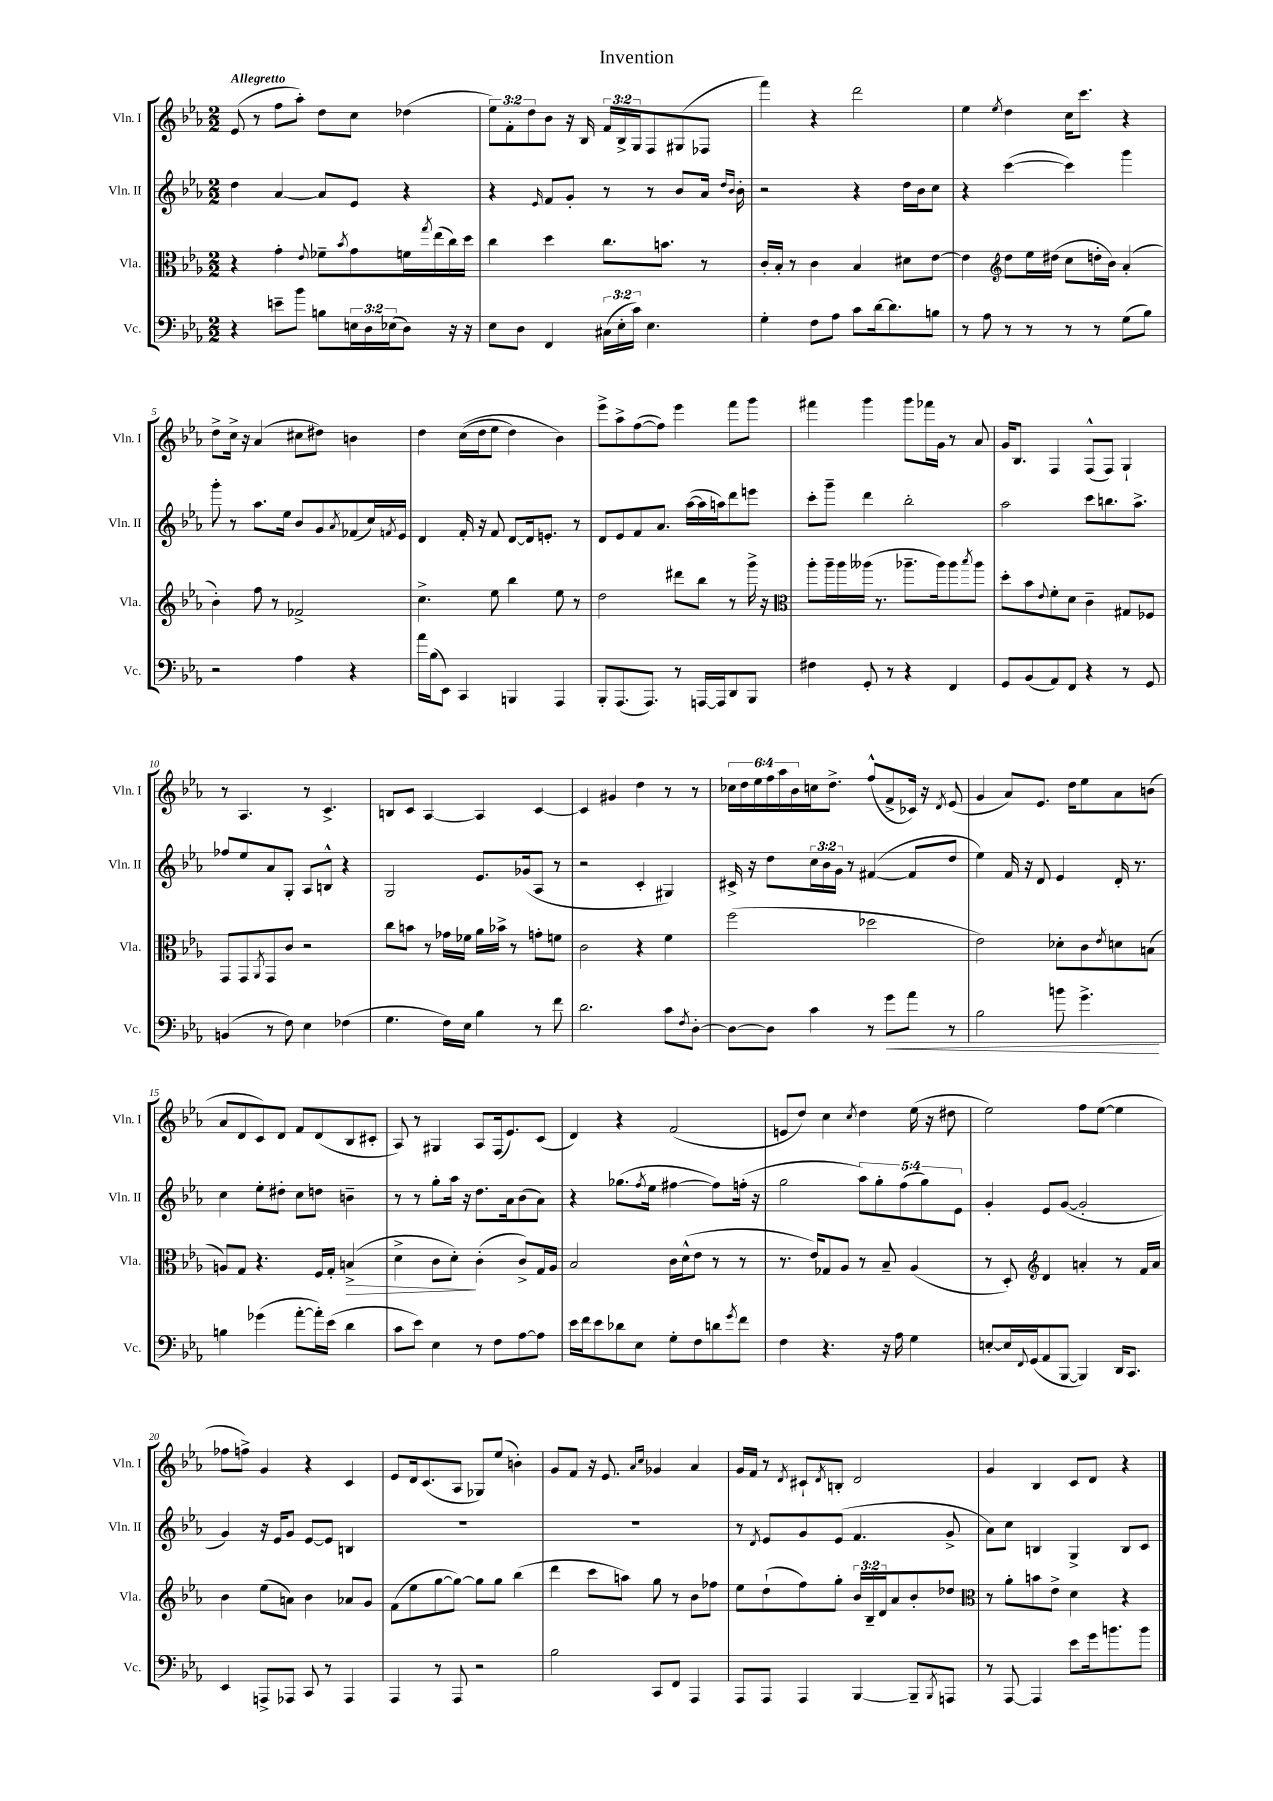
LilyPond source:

\header { title = "Invention" }
<<
\new StaffGroup <<
\new Staff = "s0" \with { instrumentName = "Vln. I" shortInstrumentName = "Vln. I" } {
    \clef treble \key ees \major \numericTimeSignature \time 2/2 \override Staff.TupletNumber.text = #tuplet-number::calc-fraction-text \tempo "Allegretto"
    ees'8( r8 f''8 aes''8-.) d''8 c''8 des''4( |
    \tuplet 3/2 { ees''8) f'8-. d''8 } bes'8 r16 bes16 \tuplet 3/2 { f'16 bes16-> g16 } f8 gis8( fes8 |
    f'''4) r4 d'''2 |
    ees''4 \acciaccatura { ees''8 } d''4 c''16 c'''8. r4 |
    d''8-> c''16-> r16 aes'4( cis''8 dis''8) b'4 |
    d''4 c''16(\( d''16 ees''8 d''4) bes'4\) |
    ees'''8-> aes''8-> f''8~( f''8) ees'''4 f'''8 g'''8 |
    fis'''4 g'''4 g'''8 fes'''16 g'16 r8 aes'8 |
    g'16 bes8. f4 f8-^( f8) g4-! |
    r8 aes4. r8 c'4.-> |
    b8 c'8 aes4~ aes4 c'4~ |
    c'4 gis'4 d''4 r8 r8 |
    \tuplet 6/4 { ces''16 d''16 ees''16 f''16 aes''16 bes'16 } c''16 d''8.-> f''8-^( f'8-> ces'16) r16 \acciaccatura { d'8 } ees'8( |
    g'4 aes'8) ees'8. d''16 ees''8 aes'8 b'8( |
    aes'8 d'8 c'8) d'8 f'8 d'8( bes8 cis'8-. |
    aes8) r8 gis4 aes8 f16( ees'8.) c'8( |
    d'4) r4 f'2( |
    e'8 d''8) c''4 \acciaccatura { c''8 } d''4 ees''16( r16 dis''8 |
    ees''2) f''8 ees''8~( ees''4 |
    fes''8 f''8->) g'4 r4 c'4 |
    ees'8 d'16 c'8.( aes8 ges8) ees''8( b'4-.) |
    g'8 f'8 r16 ees'8. \grace { aes'16 c''16 } ges'4 aes'4 |
    g'16 f'16 r8 \acciaccatura { d'8 } cis'8-! \acciaccatura { d'8 } b8-. d'2 |
    g'4 bes4 c'8 d'8 r4 \bar "|." |
}
\new Staff = "s1" \with { instrumentName = "Vln. II" shortInstrumentName = "Vln. II" } {
    \clef treble \key ees \major \numericTimeSignature \time 2/2 \override Staff.TupletNumber.text = #tuplet-number::calc-fraction-text
    d''4 aes'4~ aes'8 ees'8 r4 |
    r4 \grace { ees'16 } f'8 g'8-. r8 r8 bes'8 aes'16 \grace { d''16 bes'16 } bes'16-. |
    r2 r4 d''16 bes'16 c''8 |
    r4 c'''4~( c'''4) g'''4 |
    g'''8-. r8 aes''8. ees''16 bes'8 g'8 \acciaccatura { aes'8 } fes'8( c''16) \acciaccatura { f'8 } ees'16 |
    d'4 f'16-. r16 f'8 d'8~ d'16 e'8.-. r8 |
    d'8 ees'8 f'8 aes'8. aes''16~( aes''16 a''16) d'''8 e'''8 |
    c'''8-. g'''8-- d'''4 bes''2-. |
    aes''2 c'''8 b''8. aes''8.-> |
    fes''8 ees''8 aes'8 g8-. aes8 b8-^ r4 |
    g2 ees'8. ges'16( aes8 r8 |
    r2 c'4-. gis4) |
    cis'16-> r16 d''8 \tuplet 3/2 { c''16 bes'16 g'16 } r8 fis'4~( fis'8 d''8 |
    ees''4) f'16 r16 d'8 ees'4 d'16-. r8. |
    c''4 ees''8-. dis''8-. c''8 d''8 b'4-- |
    r8 r8 g''8-. aes''16 r16 d''8. aes'16 bes'8( aes'8) |
    r4 ges''8.( \acciaccatura { f''8 } ees''16 fis''4~ fis''8) f''16-.( r16 |
    g''2 \tuplet 5/4 { aes''8) g''8-. f''8( g''8) ees'8 } |
    g'4-. ees'8 g'8~( g'2-. |
    g'4) r16 ees'16 g'8 ees'8~ ees'8 b4 |
    R1 |
    R1 |
    r8 \acciaccatura { d'8 } ees'8 g'8 ees'8( f'4. g'8-> |
    aes'8) c''8 b4 g4-> b8 c'8 \bar "|." |
}
\new Staff = "s2" \with { instrumentName = "Vla." shortInstrumentName = "Vla." } {
    \clef alto \key ees \major \numericTimeSignature \time 2/2 \override Staff.TupletNumber.text = #tuplet-number::calc-fraction-text
    r4 g'4-. \appoggiatura { ees'8 } fes'8-- \acciaccatura { bes'8 } g'8 f'16 \acciaccatura { g''8 } ees''16( c''16) d''16 |
    c''4 d''4 c''8. b'8. r8 |
    c'16-. bes16-. r8 c'4 bes4 dis'8 ees'8~ |
    ees'4 \clef treble d''8 ees''16 dis''16( c''8 d''16-. bes'16) aes'4-.( |
    bes'4-.) f''8 r8 fes'2-> |
    c''4.-> ees''8 bes''4 ees''8 r8 |
    d''2 dis'''8 bes''8 r8 g'''16-> r16 |
    \clef alto aes''8-. aes''16-- aes''16 aeses''16( r8. aes''8.-- aes''16) aes''8 \acciaccatura { bes''8 } aes''8 |
    d''8-. bes'8 \appoggiatura { ees'8 } f'8-. d'8 c'4-- gis8 fes8 |
    g,8 g,8 \acciaccatura { aes,8 } g,8 c'8 r2 |
    c''8 b'8 r8 ges'16 fes'16 aes'16 bes'16-> r8 g'8-. f'8 |
    c'2 r4 f'4 |
    f''2( des''2 |
    ees'2) des'8-. c'8 \acciaccatura { ees'8 } d'8 b8( |
    a8) g8 r4. f16 g16-. b4->\>( |
    d'4-> c'8 d'8-.\!) c'4-.( c'8->) g16 aes16 |
    bes2 c'16 d'16-^( ees'8 r8 r8 |
    r8. ees'16) ges8 aes8 r8 bes8-- aes4( |
    r8 d8-.) \clef treble d'4 a'4-. r8 f'16 a'16 |
    bes'4 ees''8( a'8) bes'4 aes'8 g'8 |
    f'8( ees''8 g''8~ g''8~) g''8 g''8 bes''4( |
    d'''4 c'''8 a''8) g''8 r8 bes'8 fes''8 |
    ees''8 d''8-!( f''8) g''8-. \tuplet 3/2 { bes'16 bes16-- d'16 } aes'8 bes'8-. des''8 |
    \clef alto r8 aes'8-. b'8 ees'8-> d'4 r4 \bar "|." |
}
\new Staff = "s3" \with { instrumentName = "Vc." shortInstrumentName = "Vc." } {
    \clef bass \key ees \major \numericTimeSignature \time 2/2 \override Staff.TupletNumber.text = #tuplet-number::calc-fraction-text
    r4 e'8-- bes'8 b8 \tuplet 3/2 { e16 d16 ees16( } d8) r16 r16 |
    ees8 d8 f,4 \tuplet 3/2 { cis16( ees16-. c'16) } ees4. |
    g4-. f8 aes8 c'8 d'16~ d'8. b8 |
    r8 aes8 r8 r8 r8 r8 g8( bes8) |
    r2 aes4 r4 |
    aes'16 bes16( ees,8) c,4 b,,4 aes,,4 |
    bes,,8-. aes,,8.( aes,,8.) r8 a,,16~ a,,16 d,8 bes,,8 |
    fis4 g,8-. r8 r4 f,4 |
    g,8 bes,8( aes,8) f,8 r4 r8 g,8 |
    b,4( r8 f8) ees4 fes4( |
    g4. f16) ees16 bes4 r8 f'8 |
    d'2. c'8 \acciaccatura { f8 } d8~-. |
    d8~ d8 c'4 r8 g'8\< aes'8 r8 |
    bes2 b'8 g'4.->\! |
    b4 ges'4( aes'8~-. aes'16-.) ees'16( d'4 |
    c'8 ees'8) ees4 r8 f8 aes8~ aes8 |
    ees'16 f'16 ees'8 des'8 ees8 g8-. f8 d'8 \acciaccatura { g'8 } f'8 |
    f4 r4. r16 aes16 g4 |
    e8~-. e16 \appoggiatura { f,8 } g,16( aes,8 bes,,8~ bes,,4) d,16 c,8. |
    ees,4 a,,8-> aes,,8 c,8 r8 aes,,4 |
    aes,,4 r8 aes,,8 r2 |
    bes2 c,8 f,8 aes,,4 |
    aes,,8 aes,,8 aes,,4 bes,,4~ bes,,8-- \acciaccatura { bes,,8 } a,,8 |
    r8 aes,,8~ aes,,4 ees'8 g'16 b'8. b'8 \bar "|." |
}
>>
>>
